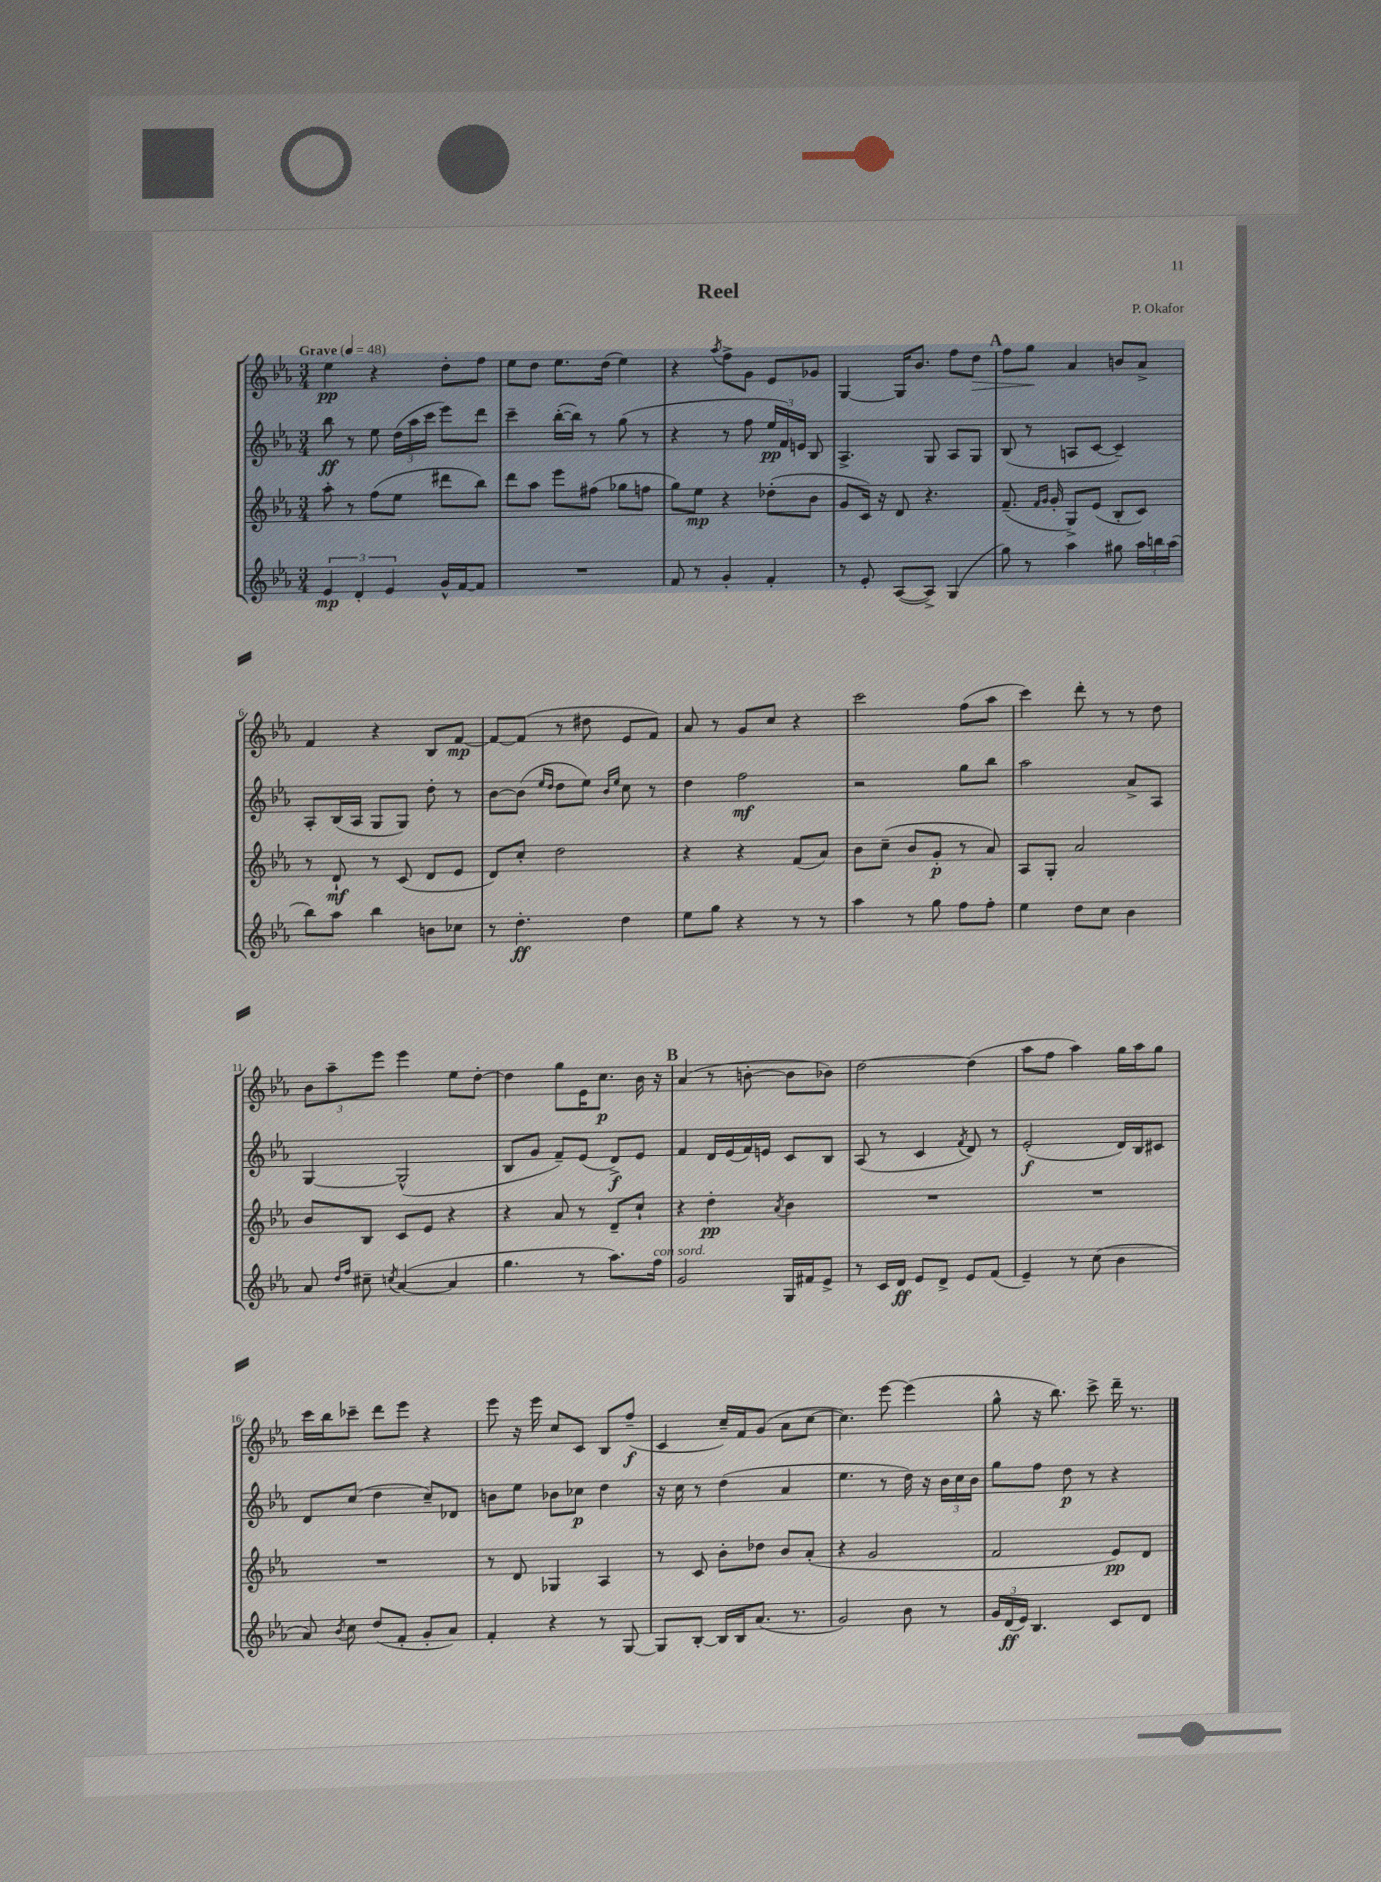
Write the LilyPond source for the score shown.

\header { title = "Reel" composer = "P. Okafor" }
<<
\new StaffGroup <<
\new Staff = "s0" {
    \clef treble \key ees \major \numericTimeSignature \time 3/4 \tempo "Grave" 4 = 48
    \autoBeamOff ees''4\pp r4 d''8[-. f''8] |
    ees''8[ d''8] ees''8.[ d''16]( ees''4) |
    r4 \acciaccatura { aes''8 } f''8[-> g'8] ees'8[ ges'8] |
    g4~ g16[ bes'8.] f''8[ d''8]\> |
    \mark \markup { \bold "A" } f''8[ g''8]\! aes'4 b'8[ aes'8]-> |
    f'4 r4 bes8[ f'8]~\mp |
    f'8[~ f'8]( r8 dis''8 ees'8[ f'8]) |
    aes'8 r8 g'8[ c''8] r4 |
    c'''2 f''8[( aes''8] |
    c'''4) d'''8-. r8 r8 d''8 |
    \tuplet 3/2 { bes'8[ aes''8-- ees'''8] } ees'''4 ees''8[ d''8]~-. |
    d''4 g''8[ ees'16 c''8.]\p bes'16 r16 |
    \mark \markup { \bold "B" } aes'4( r8 b'8~-. b'8[ bes'8]) |
    d''2~ d''4( |
    aes''8[ f''8] aes''4) g''16[ aes''16 g''8] |
    c'''16[ bes''16 ces'''8]-- d'''8[ ees'''8] r4 |
    ees'''8 r16 ees'''16 c''8[ c'8] bes8[ f''8]--\f( |
    c'4 c''16[--) f'16 g'8]( aes'8[ c''8]~ |
    c''4.) ees'''8~ ees'''4( |
    g''8-^ r16 bes''8.) c'''8-> d'''16-- r8. \bar "|." |
}
\new Staff = "s1" {
    \clef treble \key ees \major \numericTimeSignature \time 3/4
    \autoBeamOff bes''8\ff r8 ees''8 \tuplet 3/2 { d''16[( aes''16 c'''16] } ees'''8[) d'''8] |
    c'''4-- bes''16[~-.( bes''16]) r8 g''8( r8 |
    r4 r8 f''8 \tuplet 3/2 { ees''16[\pp f'16) e'16] } bes8 |
    aes4.-> g8 aes8[ g8] |
    \mark \markup { \bold "A" } bes8( r8 a8[ c'8]~ c'4--) |
    aes8[-. bes16( aes16] g8[ g8]) d''8-. r8 |
    bes'8[~ bes'8]( \grace { ees''16[ d''16] } d''8[ ees''8]) \grace { bes'16[ ees''16] } c''8 r8 |
    d''4 f''2\mf |
    r2 g''8[ bes''8] |
    aes''2 aes'8[-> aes8] |
    g4~ g2-^( |
    bes8[ g'8] f'8[--) ees'8]( d'8[->\f) ees'8] |
    \mark \markup { \bold "B" } f'4 d'16[ ees'16( f'16) e'16] c'8[ bes8] |
    aes8( r8 c'4 \acciaccatura { f'8 } d'8) r8 |
    ees'2-.\f( d'16[) bes16 cis'8] |
    d'8[ c''8]( d''4 c''8[--) des'8] |
    b'8[ ees''8] bes'8[ ces''8]\p d''4 |
    r16 c''16 r8 d''4( aes'4 |
    ees''4. r8 d''16) r16 \tuplet 3/2 { bes'16[ c''16 bes'16] } |
    g''8[ f''8] d''8\p r8 r4 \bar "|." |
}
\new Staff = "s2" {
    \clef treble \key ees \major \numericTimeSignature \time 3/4
    \autoBeamOff aes''8-. r8 f''8[( ees''8] dis'''8[ bes''8]) |
    d'''8[ aes''8] ees'''8[ fis''8]( ges''8[ f''8] |
    g''8[) ees''8]\mp r4 des''8[-.( bes'8] |
    g'8[ c'16]) r16 d'8 r4. |
    \mark \markup { \bold "A" } f'8.--( \grace { f'16[ g'16] } g'16-. g8[->) ees'8]( bes8[-. c'8]) |
    r8 d'8-!\mf r8 c'8( d'8[ ees'8] |
    d'8[) c''8]-. d''2 |
    r4 r4 f'8[( aes'8]) |
    bes'8[ c''8]--( bes'8[ g'8]-.\p r8 aes'8) |
    aes8[ g8]-. aes'2 |
    bes'8[ bes8] c'8[ ees'8] r4 |
    r4 aes'8 r8 d'8[-- c''8]-! |
    \mark \markup { \bold "B" } r4 d''4-.\pp \acciaccatura { aes'8 } bes'4 |
    R2. |
    R2. |
    R2. |
    r8 d'8 ges4 aes4 |
    r8 c'8 bes'8[-. des''8] bes'8[ aes'8]-.( |
    r4 g'2 |
    f'2 ees'8[\pp) d'8] \bar "|." |
}
\new Staff = "s3" {
    \clef treble \key ees \major \numericTimeSignature \time 3/4
    \autoBeamOff \tuplet 3/2 { ees'4\mp d'4-. ees'4 } g'16[-^ f'16~ f'8] |
    R2. |
    f'8 r8 g'4-. f'4-. |
    r8 ees'8-. aes8[~( aes8]->) g4( |
    \mark \markup { \bold "A" } g''8) r8 aes''4 gis''8 \tuplet 3/2 { aes''16[ b''16 aes''16]( } |
    bes''8[) aes''8] bes''4 b'8[ ces''8] |
    r8 d''4.-.\ff d''4 |
    ees''8[ g''8] r4 r8 r8 |
    aes''4 r8 g''8 f''8[ f''8]-. |
    ees''4 d''8[ c''8] bes'4 |
    aes'8 \grace { d''16[ f''16] } cis''8-- \acciaccatura { c''8 } aes'4~( aes'4 |
    g''4. r8 aes''8.[) f''16]^\markup { \italic "con sord." } |
    \mark \markup { \bold "B" } g'2 g16[ fis'16 ees'8]-> |
    r8 c'16[ d'16]\ff ees'8[ d'8]-> ees'8[ f'8]( |
    ees'4--) r8 c''8( bes'4 |
    aes'8) \acciaccatura { bes'8 } c''8 d''8[( f'8]-. g'8[-. aes'8]) |
    f'4-. r4 r8 g8~ |
    g8[ bes8]~-. bes16[ bes16 aes'8.]( r8. |
    g'2) bes'8 r8 |
    \tuplet 3/2 { g'16[ d'16\ff( ees'16]) } bes4. c'8[ d'8] \bar "|." |
}
>>
>>
